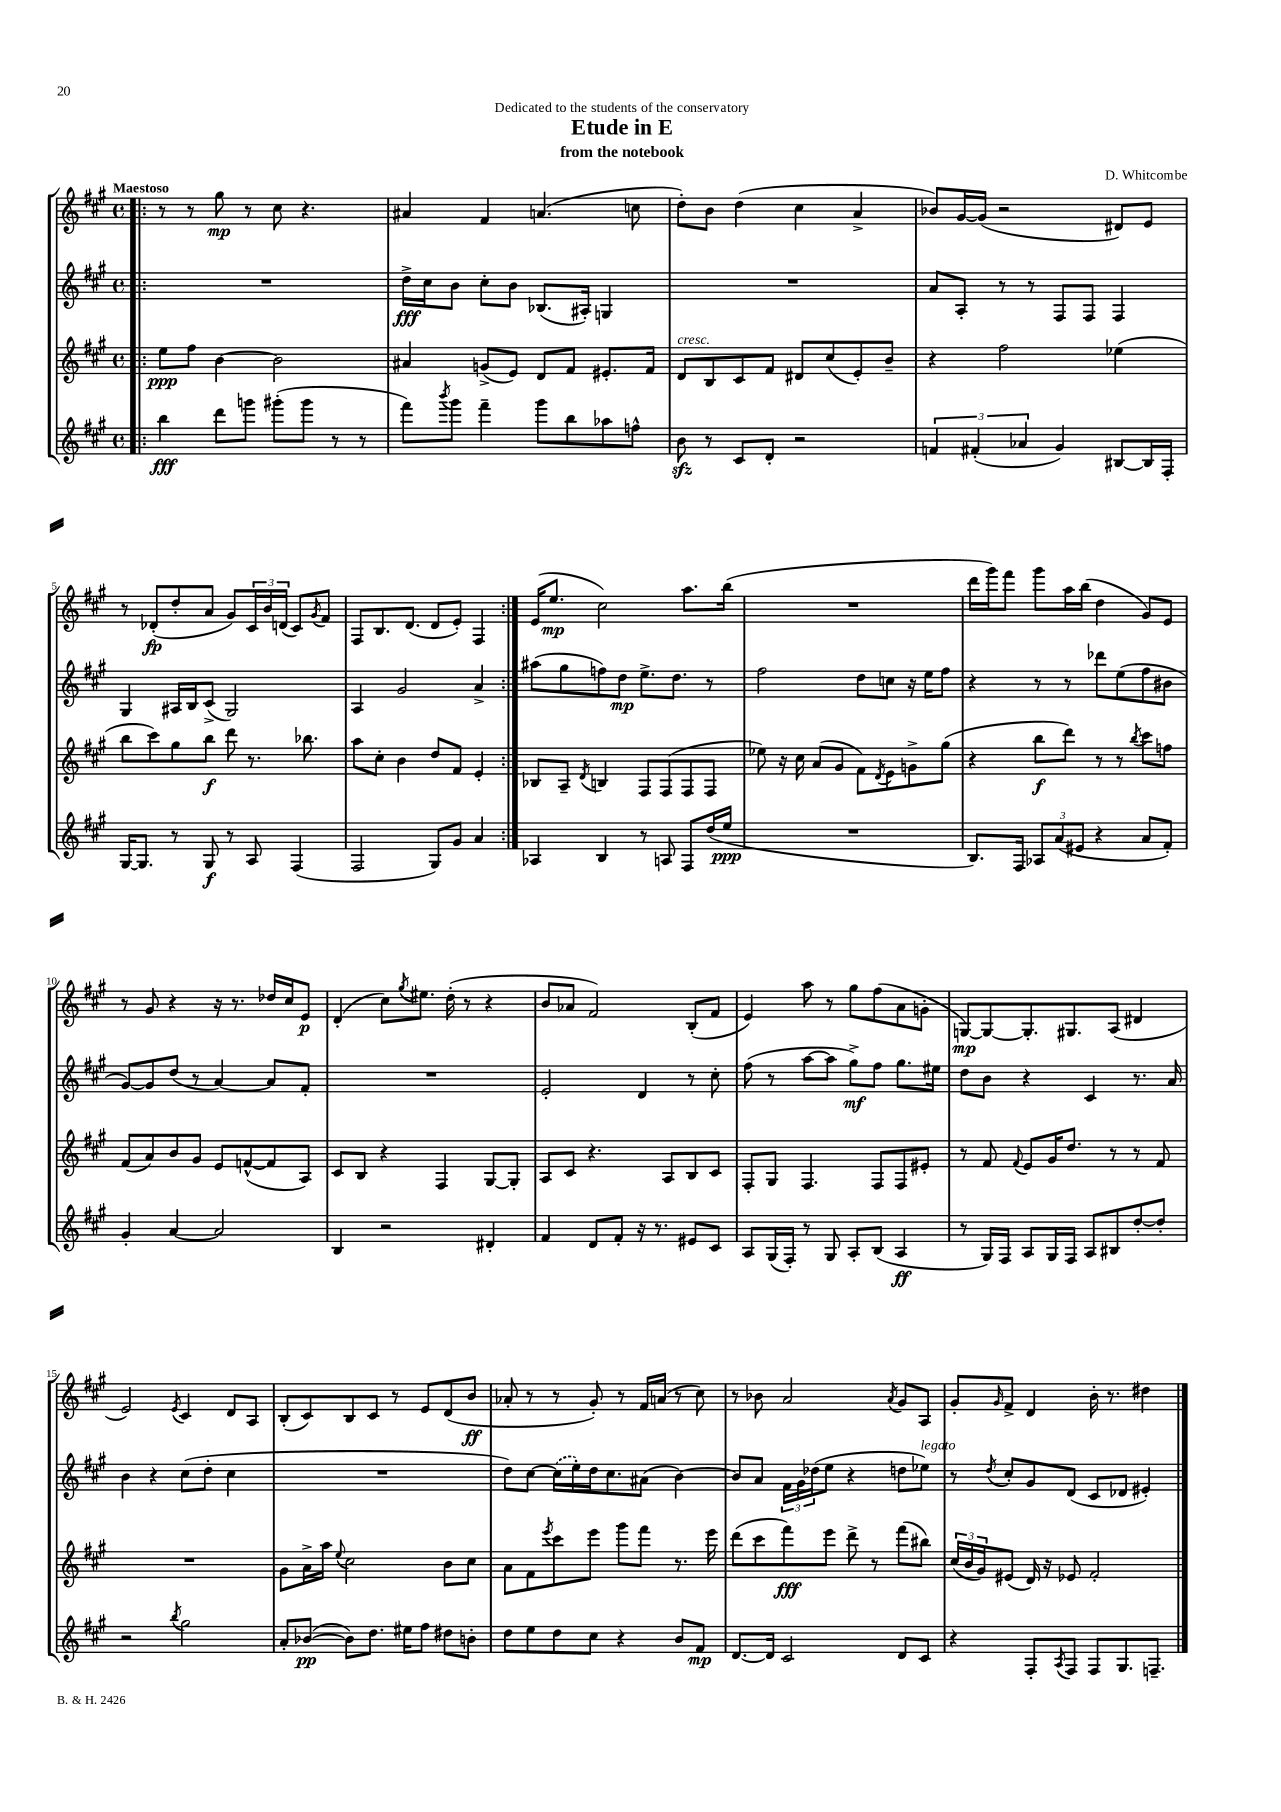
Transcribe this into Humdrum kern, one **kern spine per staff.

**kern	**dynam	**kern	**dynam	**kern	**dynam	**kern	**dynam
*part4	*part4	*part3	*part3	*part2	*part2	*part1	*part1
*staff4	*staff4	*staff3	*staff3	*staff2	*staff2	*staff1	*staff1
*clefG2	*	*clefG2	*	*clefG2	*	*clefG2	*
*k[f#c#g#]	*	*k[f#c#g#]	*	*k[f#c#g#]	*	*k[f#c#g#]	*
*M4/4	*	*M4/4	*	*M4/4	*	*M4/4	*
*met(c)	*	*met(c)	*	*met(c)	*	*met(c)	*
=1!|:	=1!|:	=1!|:	=1!|:	=1!|:	=1!|:	=1!|:	=1!|:
!	!	!	!	!	!	!LO:TX:a:B:t=Maestoso	!
4bb\	fff	8ee\L	ppp	1r	.	8r	.
.	.	8ff#\J	.	.	.	8r	.
8ddd\L	.	[4b\	.	.	.	8gg#\	mp
8gggn\J	.	.	.	.	.	8r	.
(8ggg#X'\L	.	2b\]	.	.	.	8cc#\	.
8ggg#\J	.	.	.	.	.	4.r	.
8r	.	.	.	.	.	.	.
8r	.	.	.	.	.	.	.
=2	=2	=2	=2	=2	=2	=2	=2
8fff#\L)	.	4a#X/	.	16dd^\LL	fff	4a#X/	.
.	.	.	.	16cc#\J	.	.	.
8qbbb/	.	.	.	.	.	.	.
8ggg#\J	.	.	.	8b\J	.	.	.
4fff#~\	.	(8gn^/L	.	8cc#'\L	.	4f#/	.
.	.	8e/J)	.	8b\J	.	.	.
8ggg#\L	.	8d/L	.	(8.B-X/L	.	(4.an/	.
8bb\	.	8f#/J	.	.	.	.	.
.	.	.	.	16A#X'/Jk)	.	.	.
8aa-X\	.	8.e#X'/L	.	4Gn/	.	.	.
8ffn^^\J	.	.	.	.	.	8ccn\	.
.	.	16f#/Jk	.	.	.	.	.
=3	=3	=3	=3	=3	=3	=3	=3
!	!	!LO:TX:a:i:t=cresc.	!	!	!	!	!
8bzz\	.	8d/L	.	1r	.	8dd'\L)	.
8r	.	8B/	.	.	.	8b\J	.
8c#/L	.	8c#/	.	.	.	(4dd\	.
8d'/J	.	8f#/J	.	.	.	.	.
2r	.	8d#X/L	.	.	.	4cc#\	.
.	.	(8cc#/	.	.	.	.	.
.	.	8e'/)	.	.	.	4a^/	.
.	.	8b~/J	.	.	.	.	.
=4	=4	=4	=4	=4	=4	=4	=4
6fn/	.	4r	.	8a/L	.	8b-X/L)	.
.	.	.	.	8A'/J	.	[16g#/L	.
(6f#X'/	.	.	.	.	.	.	.
.	.	.	.	.	.	(16g#/JJ]	.
.	.	2ff#\	.	8r	.	2r	.
6a-X/	.	.	.	.	.	.	.
.	.	.	.	8r	.	.	.
4g#/)	.	.	.	8F#/L	.	.	.
.	.	.	.	8F#/J	.	.	.
[8B#X/L	.	(4ee-X\	.	4F#/	.	8d#X/L)	.
16B#/L]	.	.	.	.	.	8e/J	.
16F#'/JJ	.	.	.	.	.	.	.
!!LO:LB:g=z
=5	=5	=5	=5	=5	=5	=5	=5
[16G#/KL	.	8bb\L	.	4G#/	.	8r	.
8.G#/J]	.	.	.	.	.	.	.
.	.	8ccc#\)	.	.	.	(8d-X'/L	fp
8r	.	8gg#\	.	16A#X/LL	.	8dd'/	.
.	.	.	.	16B/J	.	.	.
8G#/	f	8bb\J	f	(8c#^/J	.	8a/J	.
8r	.	8ddd\	.	2G#/)	.	8g#/L)	.
8A/	.	8.r	.	.	.	24c#/L	.
.	.	.	.	.	.	24b/	.
.	.	.	.	.	.	(24dn/JJ	.
(4F#/	.	.	.	.	.	8c#/L)	.
.	.	8.bb-X\	.	.	.	.	.
.	.	.	.	.	.	8qg#/	.
.	.	.	.	.	.	8f#/J	.
=6	=6	=6	=6	=6	=6	=6	=6
2F#/	.	8aa\L	.	4A/	.	8F#/L	.
.	.	8cc#'\J	.	.	.	8.B/	.
.	.	4b\	.	2g#/	.	.	.
.	.	.	.	.	.	(8.d/J	.
8G#/L)	.	8dd/L	.	.	.	8d/L	.
8g#/J	.	8f#/J	.	.	.	8e'/J)	.
4a/	.	4e'/	.	4a^/	.	4F#/	.
=7:|!	=7:|!	=7:|!	=7:|!	=7:|!	=7:|!	=7:|!	=7:|!
4A-X/	.	8B-X/L	.	(8aa#X\L	.	(16e/KL	.
.	.	.	.	.	.	8.ee/J	mp
.	.	8A~/J	.	8gg#\	.	.	.
.	.	8qd/	.	.	.	.	.
4B/	.	4Bn/	.	8ffn\)	.	2cc#\)	.
.	.	.	.	8dd\J	mp	.	.
8r	.	8F#/L	.	8.ee^\L	.	.	.
8An/	.	(8F#/	.	.	.	.	.
.	.	.	.	8.dd\J	.	.	.
8F#/L	.	8F#/	.	.	.	8.aa\L	.
(16dd/L	.	8F#/J	.	8r	.	.	.
16ee/JJ	ppp	.	.	.	.	(16bb\Jk	.
=8	=8	=8	=8	=8	=8	=8	=8
1r	.	8ee-X\)	.	2ff#\	.	1r	.
.	.	16r	.	.	.	.	.
.	.	16cc#\	.	.	.	.	.
.	.	(8a/L	.	.	.	.	.
.	.	8g#/J	.	.	.	.	.
.	.	8f#\L)	.	8dd\L	.	.	.
.	.	8qd/	.	.	.	.	.
.	.	8e\	.	8ccn\J	.	.	.
.	.	8gn^\	.	16r	.	.	.
.	.	.	.	16ee\KL	.	.	.
.	.	(8gg#\J	.	8ff#\J	.	.	.
=9	=9	=9	=9	=9	=9	=9	=9
8.B/L)	.	4r	.	4r	.	16ddd\LL	.
.	.	.	.	.	.	16ggg#\J)	.
.	.	.	.	.	.	8fff#\J	.
16F#/Jk	.	.	.	.	.	.	.
12A-X/L	.	8bb\L	f	8r	.	8ggg#\L	.
(12a/	.	.	.	.	.	.	.
.	.	8ddd\J)	.	8r	.	16aa\L	.
12e#X/J	.	.	.	.	.	.	.
.	.	.	.	.	.	(16bb\JJ	.
4r	.	8r	.	8ddd-X\L	.	4dd\	.
.	.	8r	.	(8ee\	.	.	.
.	.	8qbb/	.	.	.	.	.
8a/L	.	8ccc#\L	.	8ff#\	.	8g#/L)	.
8f#'/J)	.	8ffn\J	.	8b#X\J	.	8e/J	.
!!LO:LB:g=z
=10	=10	=10	=10	=10	=10	=10	=10
4g#'/	.	(8f#/L	.	[8g#/L)	.	8r	.
.	.	8a/)	.	8g#/]	.	8g#/	.
[4a/	.	8b/	.	(8dd/J	.	4r	.
.	.	8g#/J	.	8r	.	.	.
2a/]	.	8e/L	.	[4a/)	.	16r	.
.	.	.	.	.	.	8.r	.
.	.	([8fn^^/	.	.	.	.	.
.	.	8f/]	.	8a/L]	.	16dd-X/LL	.
.	.	.	.	.	.	16cc#/J	.
.	.	8A/J)	.	8f#'/J	.	8e/J	p
=11	=11	=11	=11	=11	=11	=11	=11
4B/	.	8c#/L	.	1r	.	(4d'/	.
.	.	8B/J	.	.	.	.	.
2r	.	4r	.	.	.	8cc#\L)	.
.	.	.	.	.	.	8qgg#/	.
.	.	.	.	.	.	8.ee#X\J	.
.	.	4F#/	.	.	.	.	.
.	.	.	.	.	.	(16dd'\	.
.	.	.	.	.	.	8r	.
4d#X'/	.	[8G#/L	.	.	.	4r	.
.	.	8G#'/J]	.	.	.	.	.
=12	=12	=12	=12	=12	=12	=12	=12
4f#/	.	8A/L	.	2e'/	.	8b/L	.
.	.	8c#/J	.	.	.	8a-X/J	.
8d/L	.	4.r	.	.	.	2f#/)	.
8f#'/J	.	.	.	.	.	.	.
16r	.	.	.	4d/	.	.	.
8.r	.	.	.	.	.	.	.
.	.	8A/L	.	.	.	.	.
8e#X/L	.	8B/	.	8r	.	(8B'/L	.
8c#/J	.	8c#/J	.	8cc#'\	.	8f#/J	.
=13	=13	=13	=13	=13	=13	=13	=13
8A/L	.	8F#'/L	.	(8ff#\	.	4e/)	.
(16G#/L	.	8G#/J	.	8r	.	.	.
16F#'/JJ)	.	.	.	.	.	.	.
8r	.	4.F#/	.	[8aa\L	.	8aa\	.
8G#/	.	.	.	8aa\J]	.	8r	.
8A'/L	.	.	.	8gg#^\L)	mf	8gg#\L	.
(8B/J	.	8F#/L	.	8ff#\J	.	(8ff#\	.
4A/	ff	8F#/	.	8.gg#\L	.	8a\	.
.	.	8e#X'/J	.	.	.	8gn'\J	.
.	.	.	.	16ee#X\Jk	.	.	.
=14	=14	=14	=14	=14	=14	=14	=14
8r	.	8r	.	8dd\L	.	[8Gn/L)	mp
16G#/LL)	.	8f#/	.	8b\J	.	8G/_	.
16F#/JJ	.	.	.	.	.	.	.
.	.	8qqf#/	.	.	.	.	.
8A/L	.	8e/L	.	4r	.	8.G'/]	.
16G#/L	.	16g#/K	.	.	.	.	.
16F#/JJ	.	8.dd/J	.	.	.	8.G#X/	.
8A/L	.	.	.	4c#/	.	.	.
8B#X/	.	8r	.	.	.	(8A/J	.
[8dd'/	.	8r	.	8.r	.	4d#X/	.
8dd'/J]	.	8f#/	.	.	.	.	.
.	.	.	.	16a/	.	.	.
!!LO:LB:g=z
=15	=15	=15	=15	=15	=15	=15	=15
2r	.	1r	.	4b\	.	2e/)	.
.	.	.	.	4r	.	.	.
8qbb/	.	.	.	.	.	8qe/	.
2gg#\	.	.	.	(8cc#\L	.	4c#/	.
.	.	.	.	8dd'\J	.	.	.
.	.	.	.	4cc#\	.	8d/L	.
.	.	.	.	.	.	8A/J	.
=16	=16	=16	=16	=16	=16	=16	=16
8a'/L	.	8g#\L	.	1r	.	(8B'/L	.
([8b-X/J	pp	16a^\L	.	.	.	8c#/)	.
.	.	16aa\JJ	.	.	.	.	.
.	.	8qqee/	.	.	.	.	.
8b-\L])	.	2cc#\	.	.	.	8B/	.
8.dd\J	.	.	.	.	.	8c#/J	.
.	.	.	.	.	.	8r	.
16ee#X\KL	.	.	.	.	.	.	.
8ff#\J	.	.	.	.	.	8e/L	.
8dd#X\L	.	8b\L	.	.	.	(8d/	.
8bn'\J	.	8cc#\J	.	.	.	8b/J	ff
=17	=17	=17	=17	=17	=17	=17	=17
8dd\L	.	8a\L	.	8dd\L)	.	8a-X'/	.
8ee\	.	8f#\	.	[8cc#\J	.	8r	.
.	.	8qeee/	.	.	.	.	.
8dd\	.	8ccc#\	.	(16cc#\LL]	.	8r	.
.	.	.	.	16ee'\)	.	.	.
8cc#\J	.	8eee\J	.	16dd\J	.	8g#'/)	.
.	.	.	.	8.cc#\	.	.	.
4r	.	8ggg#\L	.	.	.	8r	.
.	.	8fff#\J	.	(8a#X\J	.	16f#/LL	.
.	.	.	.	.	.	(16an/JJ	.
8b/L	.	8.r	.	[4b\)	.	8r	.
8f#/J	mp	.	.	.	.	8cc#\)	.
.	.	16eee\	.	.	.	.	.
=18	=18	=18	=18	=18	=18	=18	=18
[8.d/L	.	(8ddd\L	.	8b/L]	.	8r	.
.	.	8ccc#\	.	8a/J	.	8b-X\	.
16d/Jk]	.	.	.	.	.	.	.
2c#/	.	8fff#\)	fff	24f#\LL	.	2a/	.
.	.	.	.	24g#\	.	.	.
.	.	.	.	(24dd-X\J	.	.	.
.	.	8eee\J	.	8ee\J	.	.	.
.	.	8ddd^\	.	4r	.	.	.
.	.	8r	.	.	.	.	.
.	.	.	.	.	.	8qa/	.
8d/L	.	(8fff#\L	.	8ddn\L	.	8g#/L	.
!	!	!	!	!LO:TX:a:i:t=legato	!	!	!
8c#/J	.	8bb#X\J)	.	8ee-X\J)	.	8A/J	.
=19	=19	=19	=19	=19	=19	=19	=19
4r	.	(24cc#/LL	.	8r	.	8g#'/L	.
.	.	24b/	.	.	.	.	.
.	.	24g#/J)	.	.	.	.	.
.	.	.	.	8qdd/	.	16qqg#/	.
.	.	(8e#X/J	.	8cc#'/L	.	8f#^/J	.
8F#'/L	.	16d/)	.	8g#/	.	4d/	.
.	.	16r	.	.	.	.	.
8qA/	.	.	.	.	.	.	.
8F#/J	.	8e-X/	.	(8d/J	.	.	.
8F#/L	.	2f#'/	.	8c#/L	.	16b'\	.
.	.	.	.	.	.	8.r	.
8.G#/	.	.	.	8d-X/J	.	.	.
.	.	.	.	4e#X'/)	.	4dd#X\	.
8.Fn~/J	.	.	.	.	.	.	.
==	==	==	==	==	==	==	==
*-	*-	*-	*-	*-	*-	*-	*-
